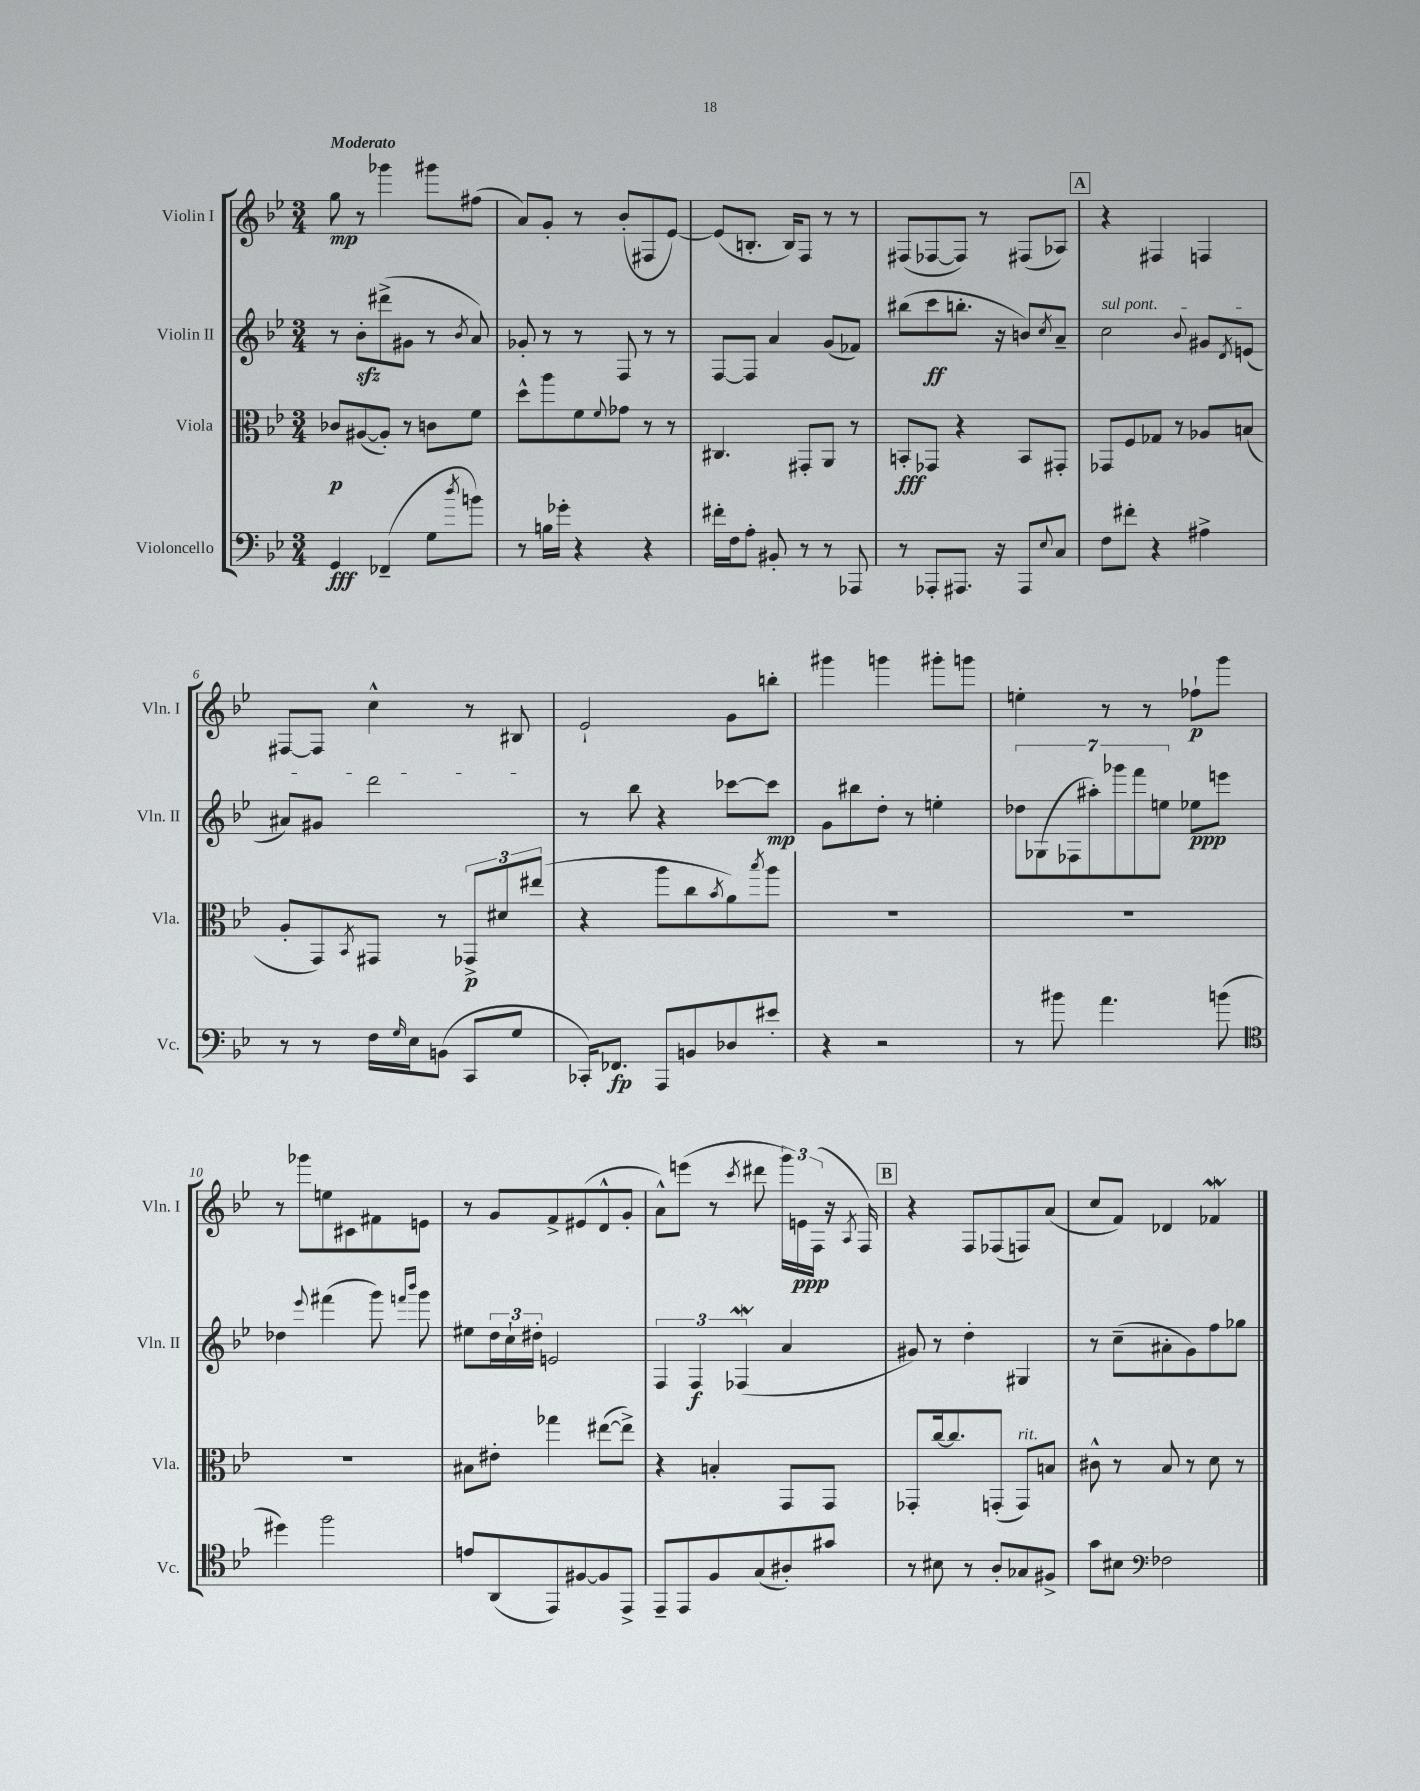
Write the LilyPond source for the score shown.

<<
\new StaffGroup <<
\new Staff = "s0" \with { instrumentName = "Violin I" shortInstrumentName = "Vln. I" } {
    \clef treble \key bes \major \numericTimeSignature \time 3/4 \tempo "Moderato"
    g''8\mp r8 ges'''4 gis'''8 fis''8( |
    a'8) g'8-. r8 bes'8-.( fis8 ees'8~) |
    ees'8( b8.-. b16) f8 r8 r8 |
    fis8( fes8~ fes8) r8 fis8( aes8) |
    \mark \markup { \box "A" } r4 fis4 f4 |
    fis8~ fis8 c''4-^ r8 bis8 |
    ees'2-! g'8 b''8-. |
    gis'''4 g'''4 gis'''8-. g'''8 |
    e''4-. r8 r8 fes''8-!\p g'''8 |
    r8 ges'''8 e''8 cis'8 fis'8 e'8 |
    r8 g'8 f'8-> eis'8( d'8-^ g'8-. |
    a'8-^) e'''8( r8 \acciaccatura { c'''8 } dis'''8 \tuplet 3/2 { g'''16) e'16\ppp f16( } r16 \acciaccatura { a8 } f16) |
    \mark \markup { \box "B" } r4 f8 fes8( f8) a'8( |
    c''8 f'8) des'4 fes'4\mordent \bar "|." |
}
\new Staff = "s1" \with { instrumentName = "Violin II" shortInstrumentName = "Vln. II" } {
    \clef treble \key bes \major \numericTimeSignature \time 3/4
    r8 bes'8-.\sfz dis'''8->( gis'8 r8 \acciaccatura { bes'8 } a'8) |
    ges'8-. r8 r8 f8 r8 r8 |
    f8~ f8 a'4 g'8( fes'8) |
    bis''8( c'''8\ff b''8.-. r16 b'8) \acciaccatura { c''8 } a'8-- |
    \mark \markup { \box "A" } \once \override TextSpanner.bound-details.left.text = \markup { \italic "sul pont." } c''2\startTextSpan \appoggiatura { bes'8 } gis'8 \acciaccatura { d'8 } e'8( |
    ais'8) gis'8 d'''2\stopTextSpan |
    r8 bes''8 r4 ces'''8~ ces'''8\mp |
    g'8 bis''8 d''8-. r8 e''4-. |
    \tuplet 7/4 { des''8 ges8( fes8 ais''8-.) ges'''8 f'''8 e''8 } ees''8\ppp e'''8 |
    des''4 \appoggiatura { ees'''8 } fis'''4( g'''8) \grace { f'''16 bes'''16 } g'''8 |
    eis''8 \tuplet 3/2 { d''16 c''16-! dis''16-. } e'2 |
    \tuplet 3/2 { f4 f4\f fes4\mordent( } a'4 |
    \mark \markup { \box "B" } gis'8) r8 d''4-. gis4 |
    r8 c''8--( ais'8-. g'8) f''8 ges''8 \bar "|." |
}
\new Staff = "s2" \with { instrumentName = "Viola" shortInstrumentName = "Vla." } {
    \clef alto \key bes \major \numericTimeSignature \time 3/4
    ces'8\p ais8~( ais8-.) r8 c'8 f'8 |
    d''8-^ a''8 f'8 \appoggiatura { f'8 } ges'8 r8 r8 |
    cis4. gis,8-. a,8 r8 |
    b,8-.\fff ges,8 r4 b,8 gis,8-. |
    \mark \markup { \box "A" } ges,8 f8 ges8 r8 aes8 b8( |
    a8-. g,8) \acciaccatura { bes,8 } gis,8 r8 \tuplet 3/2 { ges,8->\p dis'8 eis''8( } |
    r4 a''8 c''8 \acciaccatura { bes'8 } a'8) \acciaccatura { bes''8 } a''8 |
    R2. |
    R2. |
    R2. |
    bis8 eis'8-. ges''4 eis''8~( eis''8->) |
    r4 b4-. g,8 g,8 |
    \mark \markup { \box "B" } ges,8-. c''16~ c''8. g,8-.( g,8^\markup { \italic "rit." }) b8 |
    cis'8-^ r8 bes8 r8 d'8 r8 \bar "|." |
}
\new Staff = "s3" \with { instrumentName = "Violoncello" shortInstrumentName = "Vc." } {
    \clef bass \key bes \major \numericTimeSignature \time 3/4
    g,4\fff fes,4--( g8 \acciaccatura { d''8 } b'8) |
    r8 b16 ges'16-. r4 r4 |
    fis'16-. f16 a8-. bis,8-. r8 r8 aes,,8 |
    r8 aes,,8-. ais,,8. r16 ais,,8 \appoggiatura { ees8 } c8 |
    \mark \markup { \box "A" } f8 fis'8-. r4 ais4-> |
    r8 r8 f16 \grace { g16 } ees16 b,8( c,8 g8 |
    ces,16-.) fes,8.\fp a,,8 b,8 des8 eis'8-. |
    r4 r2 |
    r8 bis'8 a'4. b'8( |
    \clef tenor dis''4) f''2 |
    e'8 a,8( ees,8) fis8~ fis8 ees,8-> |
    ees,8-- ees,8 f8 g8( ais8-.) gis'8 |
    \mark \markup { \box "B" } r8 bis8 r8 a8-. ges8 fis8-> |
    g'8 bis8 \clef bass fes2 \bar "|." |
}
>>
>>
